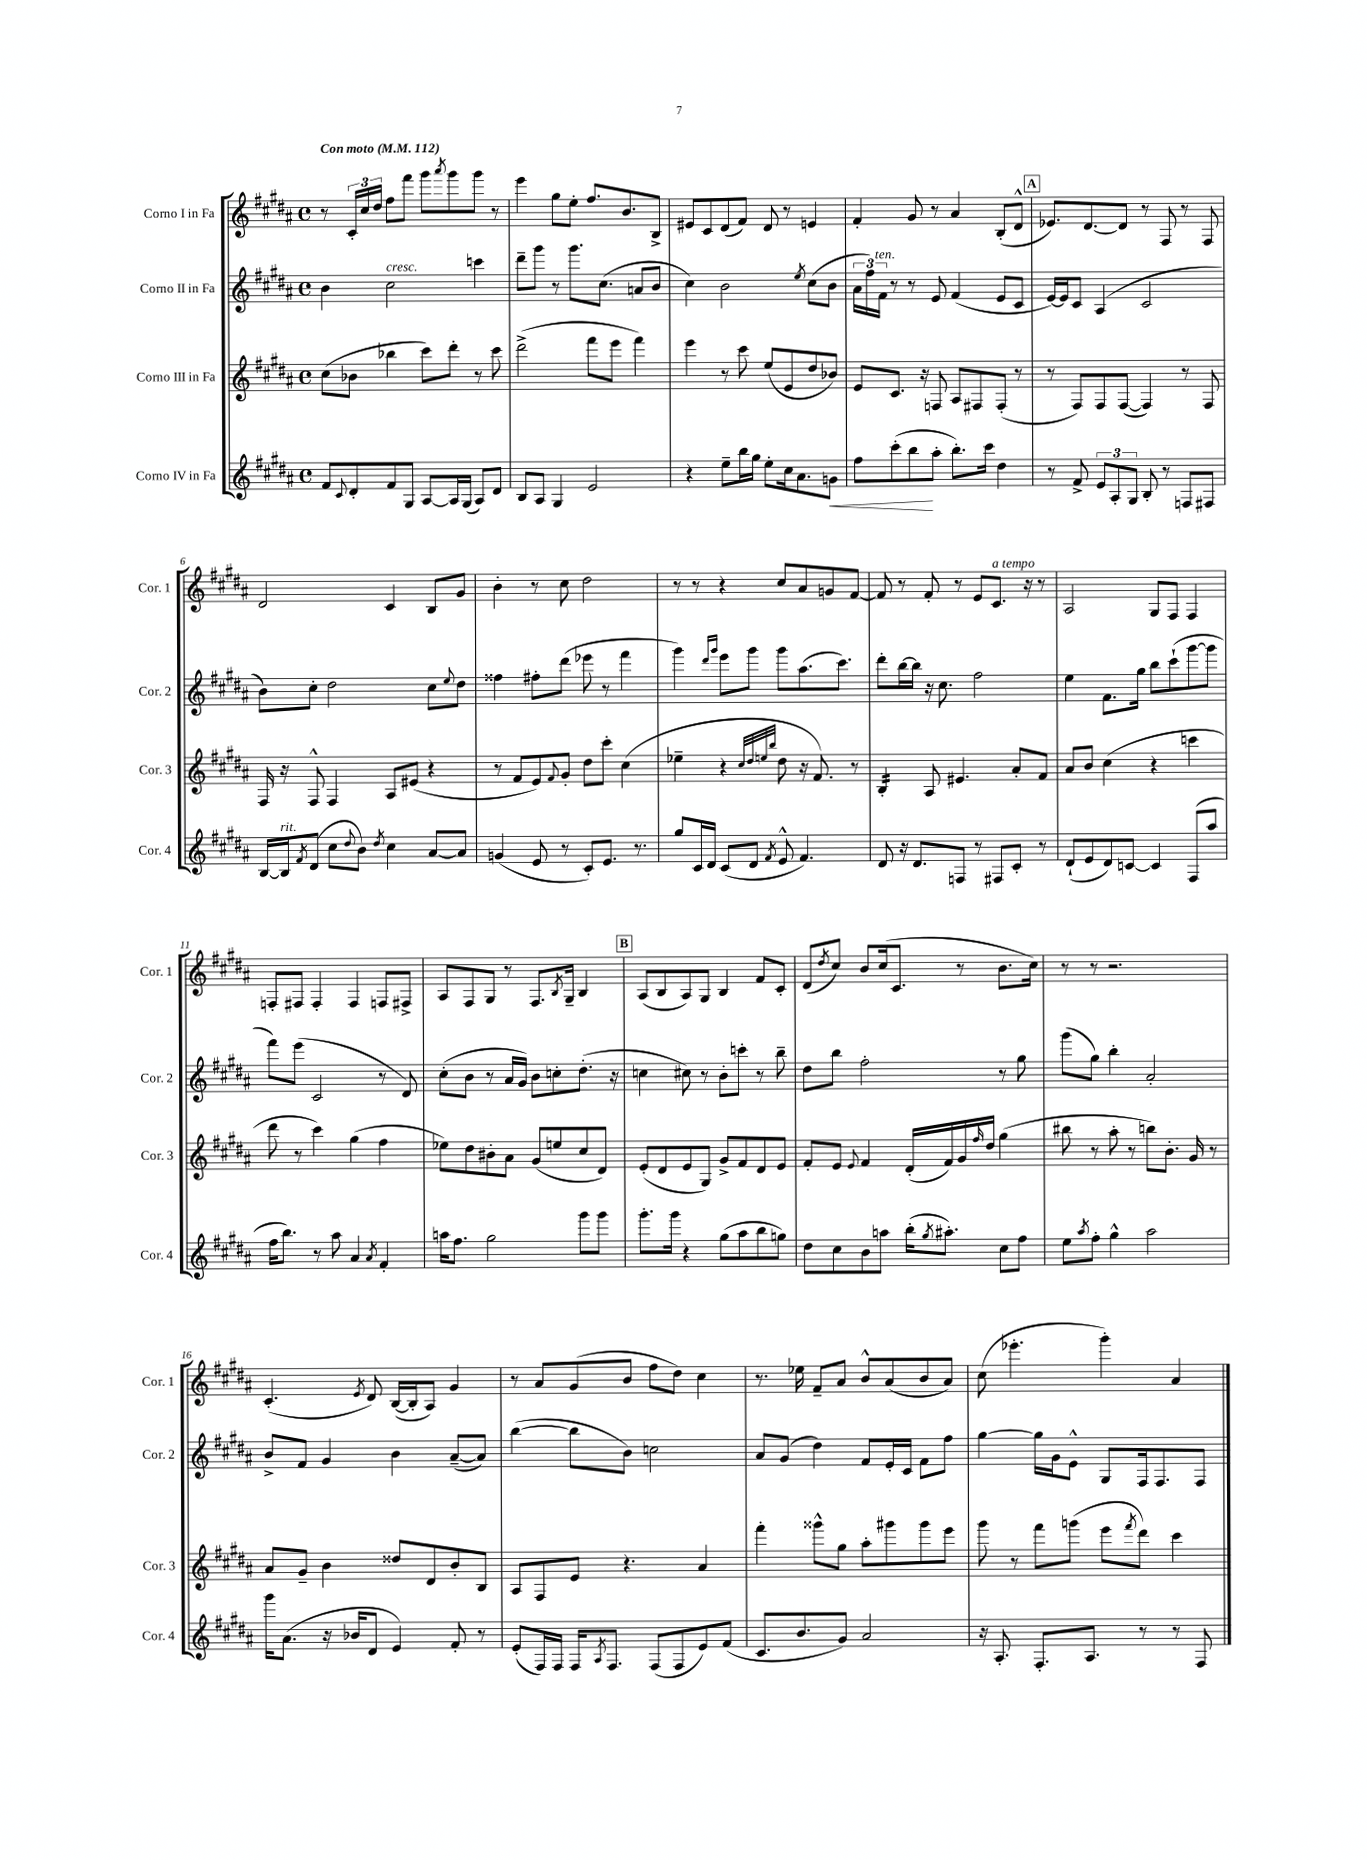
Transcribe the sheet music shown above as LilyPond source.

<<
\new StaffGroup <<
\new Staff = "s0" \with { instrumentName = "Corno I in Fa" shortInstrumentName = "Cor. 1" } {
    \clef treble \key b \major \defaultTimeSignature \time 4/4 \tempo "Con moto" 4 = 112
    r8 \tuplet 3/2 { cis'16-. cis''16 dis''16 } fis''8 fis'''8 gis'''8 \acciaccatura { ais'''8 } gis'''8 gis'''8 r8 |
    e'''4 gis''8 e''8-. fis''8. b'8. b8-> |
    eis'8 cis'8 dis'8( fis'8) dis'8 r8 e'4 |
    fis'4-. gis'8 r8 ais'4 b8-.( dis'8-^ |
    \mark \markup { \box "A" } ees'8.) dis'8.~ dis'8 r8 fis8 r8 fis8 |
    dis'2 cis'4 b8 gis'8 |
    b'4-. r8 cis''8 dis''2 |
    r8 r8 r4 cis''8 ais'8 g'8 fis'8~ |
    fis'8 r8 fis'8-. r8 e'8 cis'8.^\markup { \italic "a tempo" } r16 r8 |
    ais2 gis8 fis8 fis4 |
    f8-. fis8 fis4-. fis4 f8 fis8-> |
    ais8 fis8 gis8 r8 fis8. \acciaccatura { b8 } gis16-- b4 |
    \mark \markup { \box "B" } ais8( b8 ais8) gis8 b4 fis'8 cis'8-. |
    dis'8( \acciaccatura { dis''8 } cis''8) b'8 cis''16( cis'8. r8 b'8. cis''16) |
    r8 r8 r2. |
    cis'4.-.( \acciaccatura { e'8 } dis'8) b16~( b16-. ais8) gis'4 |
    r8 ais'8 gis'8( b'8 fis''8 dis''8) cis''4 |
    r8. ees''16 fis'8-- ais'8 b'8-^ ais'8( b'8 ais'8) |
    cis''8( ees'''4.-. gis'''4-.) ais'4 \bar "|." |
}
\new Staff = "s1" \with { instrumentName = "Corno II in Fa" shortInstrumentName = "Cor. 2" } {
    \clef treble \key b \major \defaultTimeSignature \time 4/4
    b'4 cis''2^\markup { \italic "cresc." } c'''4 |
    dis'''8-- gis'''8 r8 gis'''8. cis''8.( a'8 b'8 |
    cis''4) b'2 \acciaccatura { e''8 } cis''8( b'8 |
    \tuplet 3/2 { ais'16 fis''16) fis'16^\markup { \italic "ten." } } r8 r8 e'8 fis'4( e'8 cis'8 |
    \mark \markup { \box "A" } e'16~) e'16 cis'8 ais4( cis'2 |
    b'8) cis''8-. dis''2 cis''8 \appoggiatura { e''8 } dis''8 |
    fisis''4 fis''8-. dis'''8( ees'''8 r8 fis'''4 |
    gis'''4) \grace { dis'''16 gis'''16 } e'''8 gis'''8 gis'''8 ais''8.( cis'''8.) |
    dis'''8-. b''16~ b''16 r16 cis''8. fis''2 |
    e''4 fis'8. gis''16 b''8 cis'''8-!( gis'''8~ gis'''8 |
    fis'''8) e'''8( cis'2 r8 dis'8) |
    cis''8-.( b'8 r8 ais'16 gis'16) b'8 c''8-. dis''8.-.( r16 |
    \mark \markup { \box "B" } c''4 cis''8) r8 b'8-. c'''8-. r8 b''8-- |
    dis''8 b''8 fis''2-. r8 gis''8 |
    gis'''8( gis''8) b''4-. ais'2-. |
    b'8-> fis'8 gis'4 b'4 ais'8~--( ais'8) |
    b''4~( b''8 b'8) c''2 |
    ais'8 gis'8( dis''4) fis'8 e'16-. cis'16 fis'8 fis''8 |
    gis''4~ gis''16 gis'16 e'8-^ gis8 fis16 fis8. fis8 \bar "|." |
}
\new Staff = "s2" \with { instrumentName = "Corno III in Fa" shortInstrumentName = "Cor. 3" } {
    \clef treble \key b \major \defaultTimeSignature \time 4/4
    cis''8( bes'8 bes''4 cis'''8) dis'''8-. r8 cis'''8 |
    dis'''2->( fis'''8 e'''8 fis'''4) |
    e'''4 r8 cis'''8 e''8( e'8 dis''8 bes'8) |
    e'8 cis'8. r16 f8 ais8 fis8 fis8-.( r8 |
    \mark \markup { \box "A" } r8 fis8) fis8 fis8~( fis4) r8 fis8 |
    fis16 r16 fis8-^ fis4 ais8 eis'8( r4 |
    r8 fis'8 e'8) \appoggiatura { fis'8 } gis'8-. dis''8 cis'''8-. cis''4( |
    ees''4-- r4 \grace { cis''32 dis''32 e''32 b''32 } dis''8 r16 fis'8.) r8 |
    b4:16-. ais8 eis'4. ais'8-. fis'8 |
    ais'8 b'8 cis''4( r4 c'''4 |
    dis'''8 r8 cis'''4) gis''4( fis''4 |
    ees''8) dis''8 bis'8-. ais'8 gis'8( e''8 cis''8 dis'8) |
    \mark \markup { \box "B" } e'8-.( dis'8 e'8 gis8) gis'8-> fis'8 dis'8 e'8 |
    fis'8-. e'8 \appoggiatura { e'8 } fis'4 dis'16-.( fis'16) gis'16 \grace { fis''16 } dis''16 gis''4( |
    bis''8 r8 ais''8-. r8 b''8) b'8.-. gis'16 r8 |
    ais'8 gis'8-- b'4 disis''8 dis'8 b'8-. b8 |
    ais8 fis8 e'8 r4. ais'4 |
    fis'''4-. gisis'''8-^ gis''8 ais''8-. gis'''8 gis'''8 e'''8 |
    gis'''8 r8 fis'''8 g'''8( e'''8 \acciaccatura { fis'''8 } dis'''8) cis'''4 \bar "|." |
}
\new Staff = "s3" \with { instrumentName = "Corno IV in Fa" shortInstrumentName = "Cor. 4" } {
    \clef treble \key b \major \defaultTimeSignature \time 4/4
    fis'8 \appoggiatura { cis'8 } dis'8-. fis'8 gis8 ais8~ ais16 gis16( ais8) dis'8 |
    b8 ais8 gis4 e'2 |
    r4 e''8-- b''16 gis''16 e''8-. cis''16 ais'8. g'8\< |
    fis''8 cis'''8-.( b''8\! ais''8-. b''8.-.) cis'''16 dis''4 |
    \mark \markup { \box "A" } r8 fis'8-> \tuplet 3/2 { e'8 ais8-. gis8 } b8-. r8 f8 fis8 |
    b16~ b16^\markup { \italic "rit." } \acciaccatura { fis'8 } dis'8( cis''8 \appoggiatura { dis''8 } b'8) \acciaccatura { dis''8 } cis''4 ais'8~ ais'8 |
    g'4( e'8 r8 cis'8-.) e'8. r8. |
    gis''8 cis'16 dis'16 cis'8( dis'8 \acciaccatura { fis'8 } e'8-^ fis'4.) |
    dis'8 r16 dis'8. f8 r8 fis8 cis'8-. r8 |
    dis'8-!( e'8 dis'8) c'8~ c'4 fis8( ais''8 |
    fis''16 b''8.) r8 ais''8 ais'4 \acciaccatura { ais'8 } fis'4-. |
    a''16 fis''8. gis''2 gis'''8 gis'''8 |
    \mark \markup { \box "B" } gis'''8.-. gis'''16 r4 gis''8( ais''8 b''8 g''8) |
    dis''8 cis''8 b'8 a''8 b''16-.( \acciaccatura { gis''8 } ais''8.-.) cis''8 fis''8 |
    e''8 \acciaccatura { ais''8 } fis''8-. gis''4-^ ais''2 |
    gis'''16 ais'8.( r16 bes'16 dis'8 e'4) fis'8-. r8 |
    e'8-.( fis16) fis16 fis16 \acciaccatura { ais8 } fis8. fis8( fis8 e'8) fis'8( |
    cis'8. b'8. gis'8) ais'2 |
    r16 ais8.-. fis8.-. ais8. r8 r8 fis8 \bar "|." |
}
>>
>>
